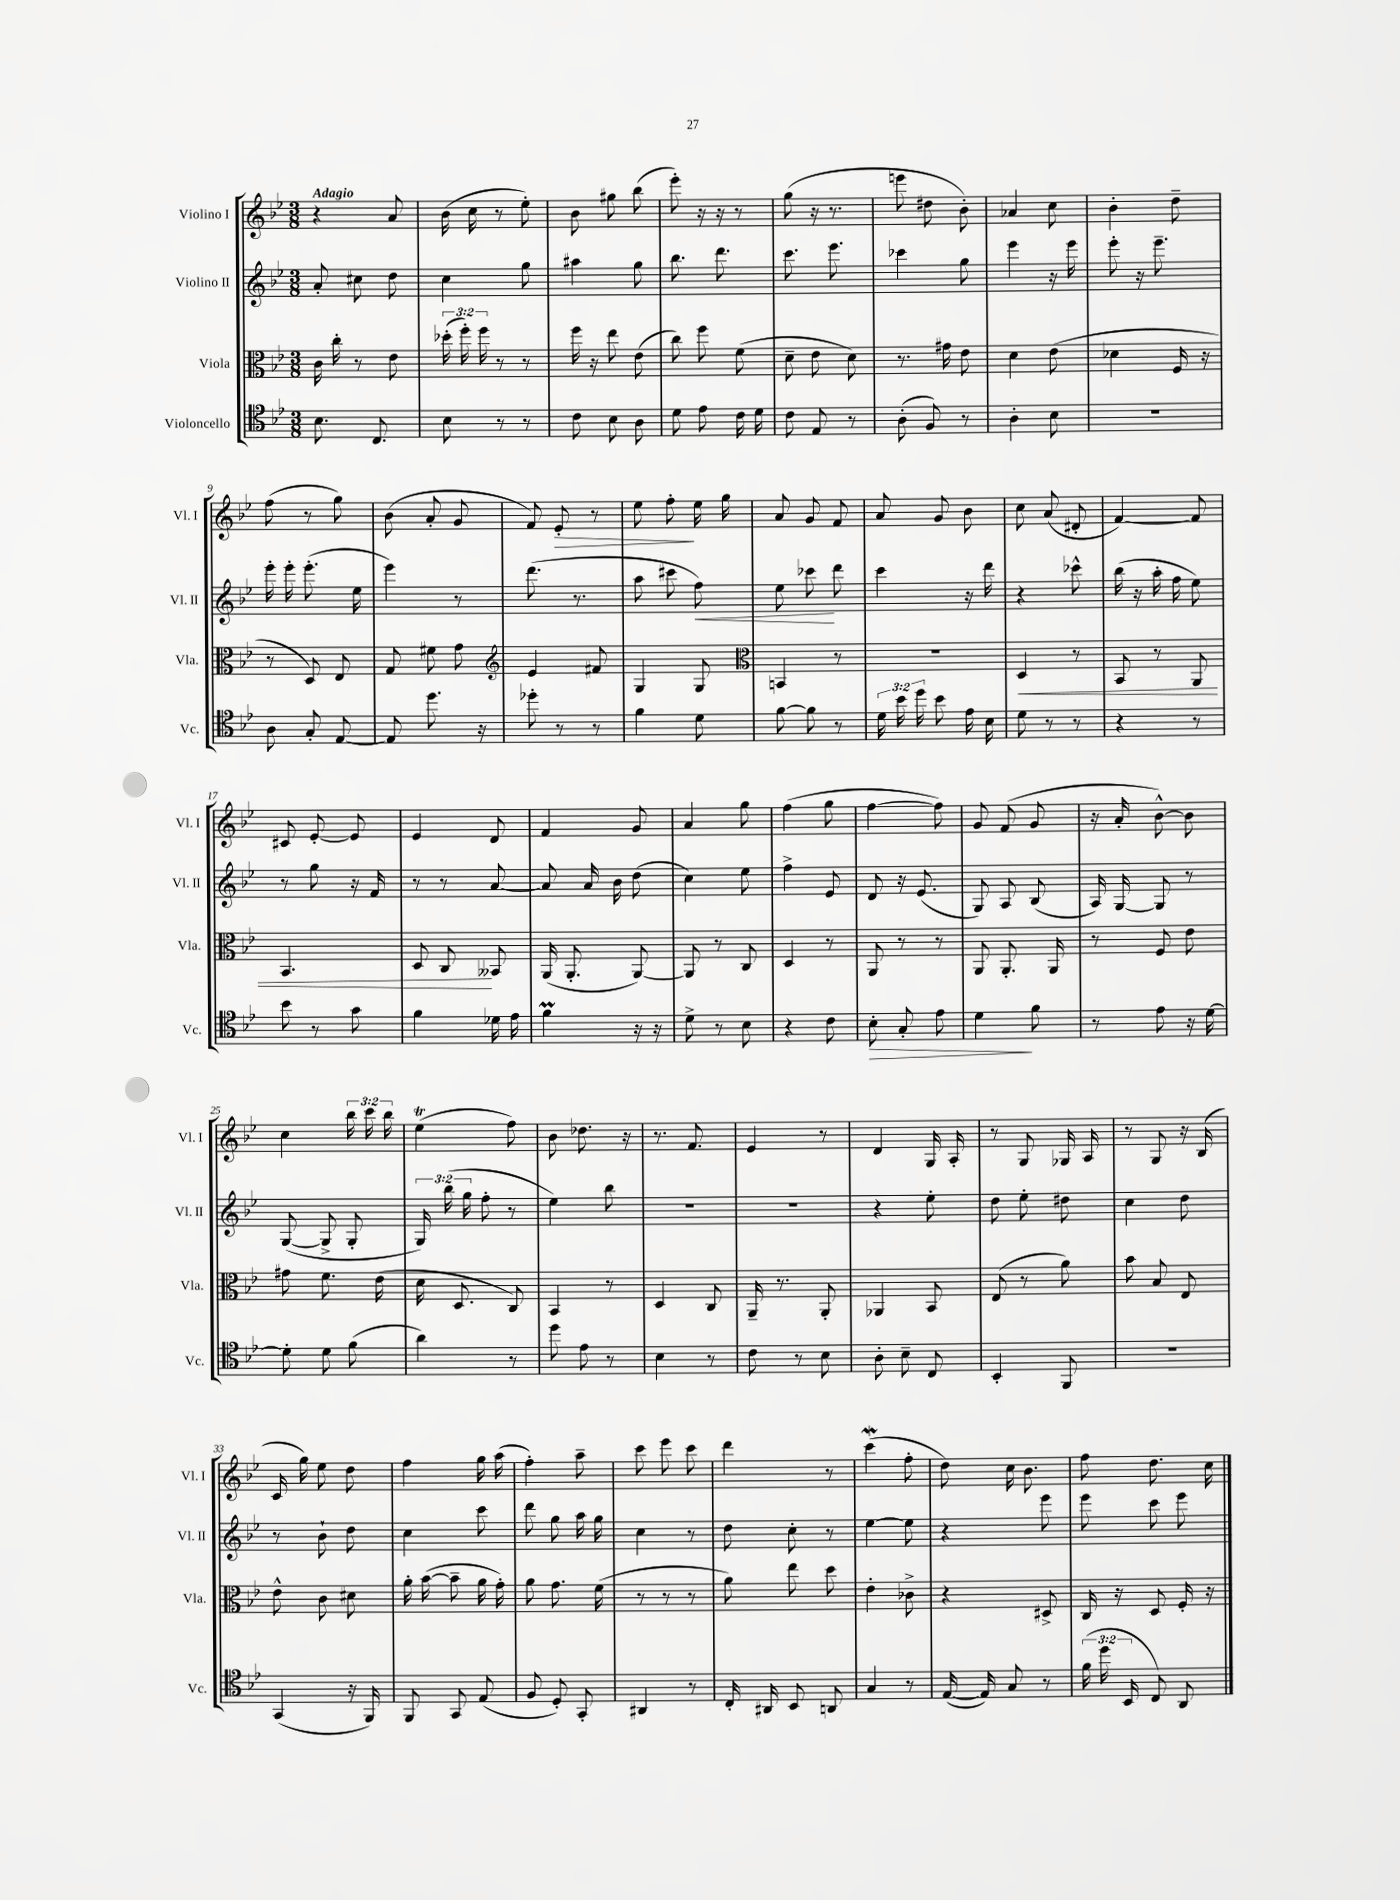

**kern	**dynam	**kern	**dynam	**kern	**dynam	**kern	**dynam
*part4	*part4	*part3	*part3	*part2	*part2	*part1	*part1
*staff4	*staff4	*staff3	*staff3	*staff2	*staff2	*staff1	*staff1
*I"Violoncello	*	*I"Viola	*	*I"Violino II	*	*I"Violino I	*
*I'Vc.	*	*I'Vla.	*	*I'Vl. II	*	*I'Vl. I	*
*clefC4	*	*clefC3	*	*clefG2	*	*clefG2	*
*k[b-e-]	*	*k[b-e-]	*	*k[b-e-]	*	*k[b-e-]	*
*M3/8	*	*M3/8	*	*M3/8	*	*M3/8	*
=1	=1	=1	=1	=1	=1	=1	=1
!	!	!	!	!	!	!LO:TX:a:B:t=Adagio	!
8.B-\	.	16c\	.	8a'/	.	4r	.
.	.	16cc'\	.	.	.	.	.
.	.	8r	.	8cc#X\	.	.	.
8.C/	.	.	.	.	.	.	.
.	.	8e-\	.	8dd\	.	8a/	.
=2	=2	=2	=2	=2	=2	=2	=2
8B-\	.	(24dd-X'\	.	4cc\	.	(16b-\	.
.	.	24ff'\)	.	.	.	.	.
.	.	.	.	.	.	16cc\	.
.	.	24ff\	.	.	.	.	.
8r	.	8r	.	.	.	8r	.
8r	.	8r	.	8gg\	.	8ee-'\)	.
=3	=3	=3	=3	=3	=3	=3	=3
8c\	.	16ff\	.	4aa#X\	.	8b-\	.
.	.	16r	.	.	.	.	.
8B-\	.	8ee-\	.	.	.	8gg#X\	.
8A\	.	(8e-\	.	8gg\	.	(8bb-\	.
=4	=4	=4	=4	=4	=4	=4	=4
8d\	.	8cc\)	.	8.bb-\	.	8eee-'\)	.
8e-\	.	8ff\	.	.	.	16r	.
.	.	.	.	8.ddd\	.	16r	.
16c\	.	(8f\	.	.	.	8r	.
16d\	.	.	.	.	.	.	.
=5	=5	=5	=5	=5	=5	=5	=5
8c\	.	8d~\	.	8.ccc\	.	(8gg\	.
8E-/	.	8e-\	.	.	.	16r	.
.	.	.	.	8.eee-\	.	8.r	.
8r	.	8d\)	.	.	.	.	.
=6	=6	=6	=6	=6	=6	=6	=6
(8A'\	.	8.r	.	4ccc-X\	.	8eeen\	.
8F/)	.	.	.	.	.	8dd#X\	.
.	.	16g#X\	.	.	.	.	.
8r	.	8e-\	.	8gg\	.	8b-'\)	.
=7	=7	=7	=7	=7	=7	=7	=7
4A'\	.	4d\	.	4eee-\	.	4a-X/	.
8B-\	.	(8e-\	.	16r	.	8cc\	.
.	.	.	.	16eee-\	.	.	.
=8	=8	=8	=8	=8	=8	=8	=8
4.r	.	4d-X\	.	8eee-'\	.	4b-'\	.
.	.	.	.	16r	.	.	.
.	.	.	.	8.eee-~\	.	.	.
.	.	16F/	.	.	.	8dd~\	.
.	.	16r	.	.	.	.	.
!!LO:LB:g=z
=9	=9	=9	=9	=9	=9	=9	=9
8A\	.	8r	.	16eee-'\	.	(8ff\	.
.	.	.	.	16eee-'\	.	.	.
8G'/	.	8D/)	.	(8.eee-'\	.	8r	.
[8E-/	.	8E-/	.	.	.	8gg\)	.
.	.	.	.	16ee-\	.	.	.
=10	=10	=10	=10	=10	=10	=10	=10
8E-/]	.	8G/	.	4eee-\)	.	(8b-\	.
8.dd\	.	8f#X\	.	.	.	8a'/	.
.	.	8g\	.	8r	.	8g/	.
16r	.	.	.	.	.	.	.
=11	=11	=11	=11	=11	=11	=11	=11
*	*	*clefG2	*	*	*	*	*
8dd-X'\	.	4e-/	.	(8.ddd\	.	8f/)	.
!	!	!	!	!	!	!	!LO:HP:b
8r	.	.	.	.	.	8e-'/	>
.	.	.	.	8.r	.	.	.
8r	.	8f#X/	.	.	.	8r	.
=12	=12	=12	=12	=12	=12	=12	=12
4f\	.	4G/	.	8aa\	.	8ee-\	.
.	.	.	.	8ccc#X\	.	8ff'\	.
!	!	!	!	!	!LO:HP:b	!	!
8d\	.	8G/	.	8ff\)	<	16ee-\	]
.	.	.	.	.	.	16gg\	.
=13	=13	=13	=13	=13	=13	=13	=13
*	*	*clefC3	*	*	*	*	*
[8f\	.	4BBn/	.	8ee-\	.	8a/	.
8f\]	.	.	.	8ccc-X\	.	8g/	.
8r	.	8r	.	8ddd\	[	8f/	.
=14	=14	=14	=14	=14	=14	=14	=14
24d\	.	4.r	.	4ccc\	.	8a/	.
24b-\	.	.	.	.	.	.	.
24dd\	.	.	.	.	.	.	.
8b-\	.	.	.	.	.	8g/	.
16e-\	.	.	.	16r	.	8b-\	.
16B-\	.	.	.	16ddd\	.	.	.
=15	=15	=15	=15	=15	=15	=15	=15
!	!	!	!LO:HP:b	!	!	!	!
8d\	.	4D/	<	4r	.	8cc\	.
8r	.	.	.	.	.	(8a/	.
8r	.	8r	.	8ccc-X^^\	.	8d#X'/	.
=16	=16	=16	=16	=16	=16	=16	=16
4r	.	8BB-/	.	(16bb-\	.	[4f/)	.
.	.	.	.	16r	.	.	.
.	.	8r	.	16aa'\	.	.	.
.	.	.	.	16ff\	.	.	.
8r	.	8AA/	.	8ee-\)	.	8f/]	.
!!LO:LB:g=z
=17	=17	=17	=17	=17	=17	=17	=17
8b-\	.	4.BB-/	.	8r	.	8c#X/	.
8r	.	.	.	8gg\	.	[8e-'/	.
8g\	.	.	.	16r	.	8e-/]	.
.	.	.	.	16f/	.	.	.
=18	=18	=18	=18	=18	=18	=18	=18
4f\	.	8D/	.	8r	.	4e-/	.
.	.	8C/	.	8r	.	.	.
16d-X\	.	8BB--X/	[	[8a/	.	8d/	.
16e-\	.	.	.	.	.	.	.
=19	=19	=19	=19	=19	=19	=19	=19
4fM\	.	(16AA/	.	8a/]	.	4f/	.
.	.	8.AA'/	.	.	.	.	.
.	.	.	.	16a/	.	.	.
.	.	.	.	16b-\	.	.	.
16r	.	[8AA/)	.	(8dd\	.	8g/	.
16r	.	.	.	.	.	.	.
=20	=20	=20	=20	=20	=20	=20	=20
8d^\	.	8AA/]	.	4cc\)	.	4a/	.
8r	.	8r	.	.	.	.	.
8B-\	.	8C/	.	8ee-\	.	8gg\	.
=21	=21	=21	=21	=21	=21	=21	=21
4r	.	4D/	.	4ff^\	.	(4ff\	.
8c\	.	8r	.	8e-/	.	8gg\	.
=22	=22	=22	=22	=22	=22	=22	=22
!	!LO:HP:b	!	!	!	!	!	!
8B-'\	>	8AA/	.	8d/	.	[4ff\	.
8G'/	.	8r	.	16r	.	.	.
.	.	.	.	(8.e-/	.	.	.
8e-\	.	8r	.	.	.	8ff\])	.
=23	=23	=23	=23	=23	=23	=23	=23
4d\	.	8AA/	.	8G/)	.	8g/	.
.	.	8.AA'/	.	8A/	.	(8f/	.
8f\	]	.	.	(8B-/	.	8g/	.
.	.	16AA/	.	.	.	.	.
=24	=24	=24	=24	=24	=24	=24	=24
8r	.	8r	.	16A/)	.	16r	.
.	.	.	.	[16G/	.	16a'/	.
8e-\	.	8F/	.	8G/]	.	[8b-^^\)	.
16r	.	8e-\	.	8r	.	8b-\]	.
[16d\	.	.	.	.	.	.	.
!!LO:LB:g=z
=25	=25	=25	=25	=25	=25	=25	=25
8d'\]	.	8g#X\	.	([8G/	.	4cc\	.
8d\	.	8.f\	.	8G^/]	.	.	.
(8f\	.	.	.	8G'/	.	24bb-\	.
.	.	.	.	.	.	24ccc\	.
.	.	(16e-\	.	.	.	.	.
.	.	.	.	.	.	24bb-\	.
=26	=26	=26	=26	=26	=26	=26	=26
4a\)	.	16d\	.	24G/)	.	(4ee-T\	.
.	.	.	.	(24bb-\	.	.	.
.	.	8.D/	.	.	.	.	.
.	.	.	.	24gg\	.	.	.
.	.	.	.	8ff'\	.	.	.
8r	.	8C/)	.	8r	.	8ff\)	.
=27	=27	=27	=27	=27	=27	=27	=27
8dd\	.	4BB-/	.	4ee-\)	.	8b-\	.
8e-\	.	.	.	.	.	8.dd-X\	.
8r	.	8r	.	8bb-\	.	.	.
.	.	.	.	.	.	16r	.
=28	=28	=28	=28	=28	=28	=28	=28
4B-\	.	4D/	.	4.r	.	8.r	.
.	.	.	.	.	.	8.f/	.
8r	.	8C/	.	.	.	.	.
=29	=29	=29	=29	=29	=29	=29	=29
8c\	.	16AA~/	.	4.r	.	4e-/	.
.	.	8.r	.	.	.	.	.
8r	.	.	.	.	.	.	.
8B-\	.	8AA'/	.	.	.	8r	.
=30	=30	=30	=30	=30	=30	=30	=30
8A'\	.	4AA-X/	.	4r	.	4d/	.
8B-~\	.	.	.	.	.	.	.
8C/	.	8BB-/	.	8ee-'\	.	16G/	.
.	.	.	.	.	.	16A'/	.
=31	=31	=31	=31	=31	=31	=31	=31
4BB-'/	.	(8E-/	.	8dd\	.	8r	.
.	.	8r	.	8ee-'\	.	8G/	.
8FF/	.	8a\)	.	8dd#X\	.	16G-X/	.
.	.	.	.	.	.	16A/	.
=32	=32	=32	=32	=32	=32	=32	=32
4.r	.	8b-\	.	4cc\	.	8r	.
.	.	8B-/	.	.	.	8G/	.
.	.	8E-/	.	8dd\	.	16r	.
.	.	.	.	.	.	(16B-/	.
!!LO:LB:g=z
=33	=33	=33	=33	=33	=33	=33	=33
(4GG/	.	8e-^^\	.	8r	.	16c/	.
.	.	.	.	.	.	16gg\)	.
.	.	8c\	.	8b-`\	.	8ee-\	.
16r	.	8d#X\	.	8dd\	.	8dd\	.
16FF/)	.	.	.	.	.	.	.
=34	=34	=34	=34	=34	=34	=34	=34
8FF/	.	16a'\	.	4cc\	.	4ff\	.
.	.	([16b-\	.	.	.	.	.
8GG/	.	8b-~\]	.	.	.	.	.
(8E-/	.	16a\	.	8ccc\	.	16gg\	.
.	.	16g'\)	.	.	.	(16aa\	.
=35	=35	=35	=35	=35	=35	=35	=35
8F/	.	8a\	.	8ddd\	.	4ff'\)	.
8D'/)	.	8.g\	.	8gg\	.	.	.
8GG'/	.	.	.	16aa\	.	8aa~\	.
.	.	(16f\	.	16gg\	.	.	.
=36	=36	=36	=36	=36	=36	=36	=36
4AA#X/	.	8r	.	4cc\	.	8ccc\	.
.	.	8r	.	.	.	8eee-\	.
8r	.	8r	.	8r	.	8ccc\	.
=37	=37	=37	=37	=37	=37	=37	=37
16C'/	.	8a\)	.	8dd\	.	4ddd\	.
16AA#X/	.	.	.	.	.	.	.
8BB-/	.	8ee-\	.	8cc'\	.	.	.
8AAn/	.	8dd\	.	8r	.	8r	.
=38	=38	=38	=38	=38	=38	=38	=38
4G/	.	4e-'\	.	[4ee-\	.	(4cccW\	.
8r	.	8c-X^\	.	8ee-\]	.	8ff'\	.
=39	=39	=39	=39	=39	=39	=39	=39
([16E-/	.	4r	.	4r	.	8dd\)	.
16E-/])	.	.	.	.	.	.	.
8G/	.	.	.	.	.	16cc\	.
.	.	.	.	.	.	8.b-\	.
8r	.	8D#X^/	.	8eee-\	.	.	.
=40	=40	=40	=40	=40	=40	=40	=40
(24f\	.	16C/	.	8eee-\	.	8ff\	.
24dd\	.	.	.	.	.	.	.
.	.	16r	.	.	.	.	.
24BB-/	.	.	.	.	.	.	.
8C/)	.	8D/	.	8ccc\	.	8.dd\	.
8AA/	.	16F'/	.	8eee-\	.	.	.
.	.	16r	.	.	.	16cc\	.
==	==	==	==	==	==	==	==
*-	*-	*-	*-	*-	*-	*-	*-
